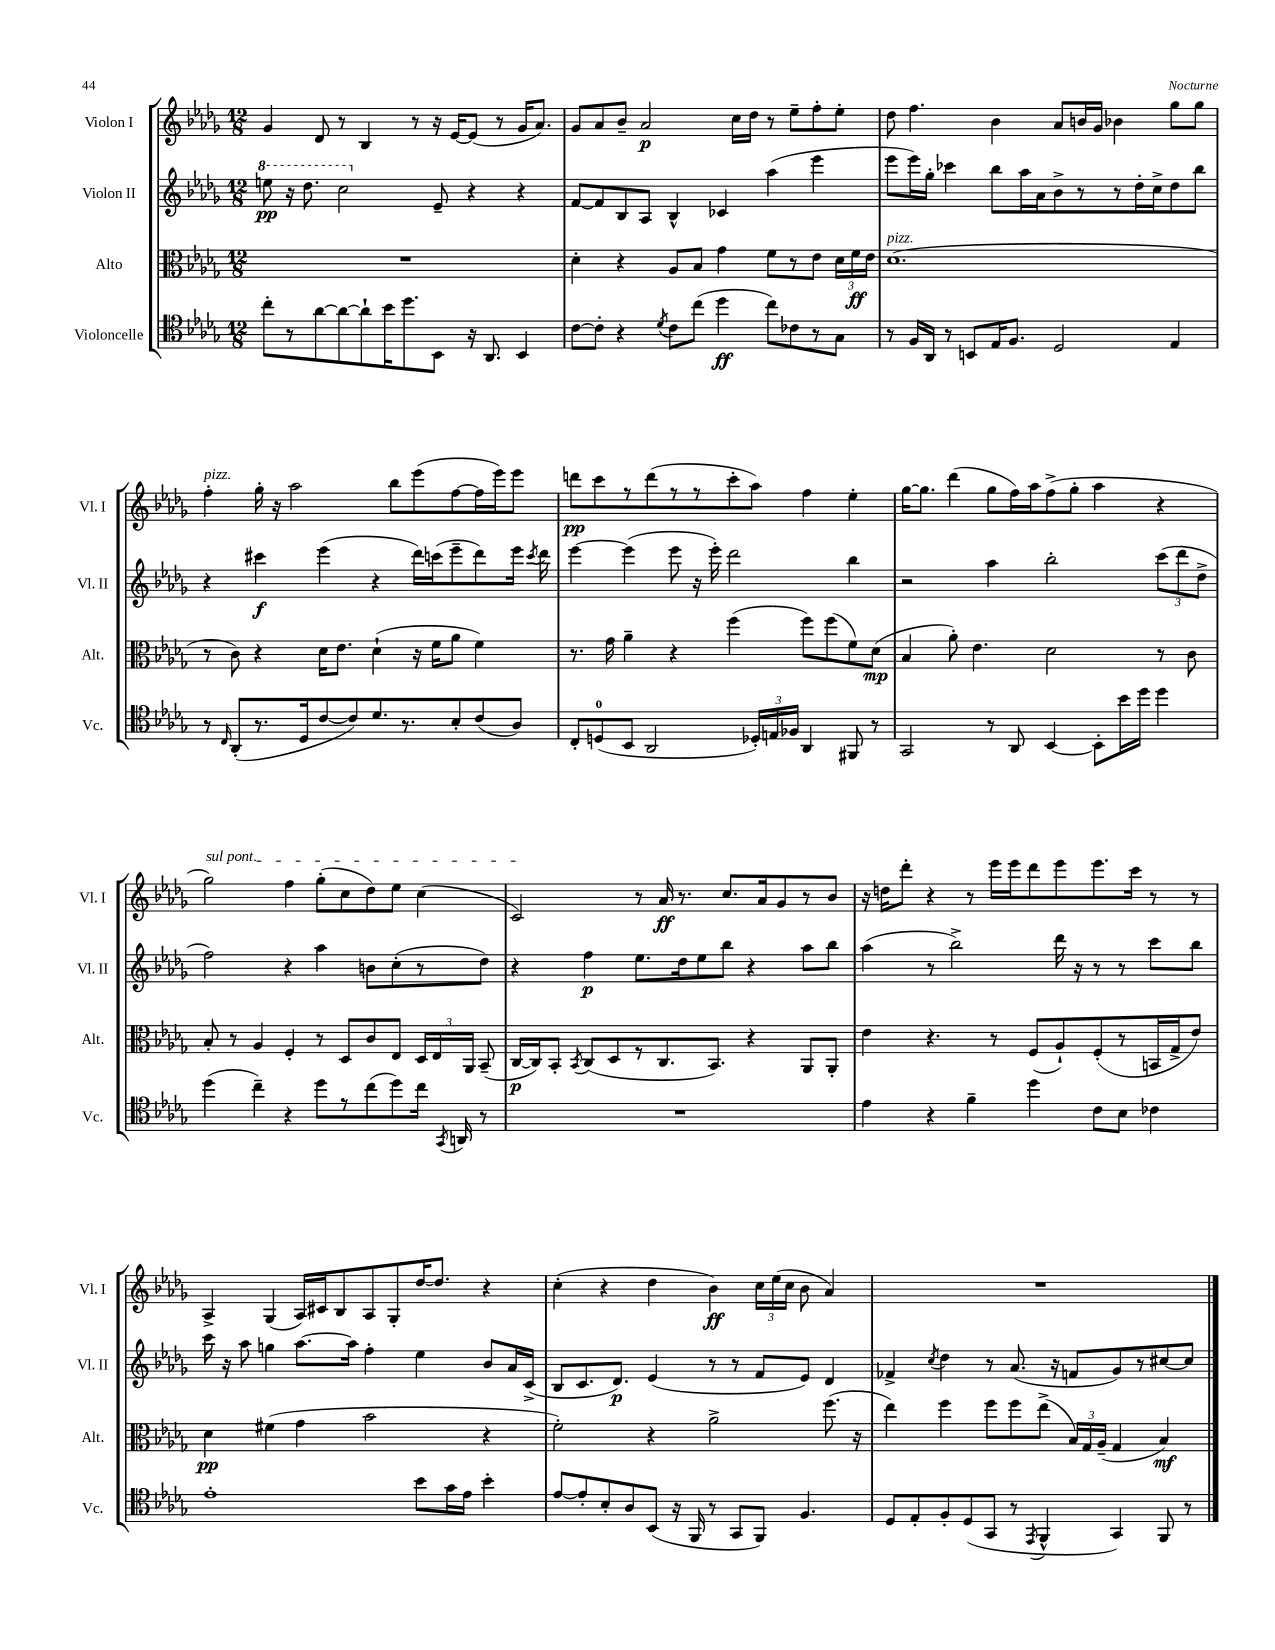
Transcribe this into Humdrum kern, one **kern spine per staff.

**kern	**dynam	**kern	**dynam	**kern	**dynam	**kern	**dynam
*part4	*part4	*part3	*part3	*part2	*part2	*part1	*part1
*staff4	*staff4	*staff3	*staff3	*staff2	*staff2	*staff1	*staff1
*I"Violoncelle	*	*I"Alto	*	*I"Violon II	*	*I"Violon I	*
*I'Vc.	*	*I'Alt.	*	*I'Vl. II	*	*I'Vl. I	*
*clefC4	*	*clefC3	*	*clefG2	*	*clefG2	*
*k[b-e-a-d-g-]	*	*k[b-e-a-d-g-]	*	*k[b-e-a-d-g-]	*	*k[b-e-a-d-g-]	*
*M12/8	*	*M12/8	*	*M12/8	*	*M12/8	*
*	*	*	*	*8va	*	*	*
=76	=76	=76	=76	=76	=76	=76	=76
8cc'\L	.	1.r	.	8eeen\	pp	4g-/	.
8r	.	.	.	16r	.	.	.
.	.	.	.	8.ddd-\	.	.	.
[8a-\	.	.	.	.	.	8d-/	.
8a-\_	.	.	.	2ccc\	.	8r	.
8a-`\]	.	.	.	.	.	4B-/	.
16b-\K	.	.	.	.	.	.	.
8.dd-\	.	.	.	.	.	.	.
.	.	.	.	.	.	8r	.
*	*	*	*	*X8va	*	*	*
8BB-\J	.	.	.	8e-~/	.	16r	.
.	.	.	.	.	.	[16e-/KL	.
16r	.	.	.	4r	.	(8e-/J]	.
8.AA-/	.	.	.	.	.	.	.
.	.	.	.	.	.	8r	.
4BB-/	.	.	.	4r	.	16g-/KL	.
.	.	.	.	.	.	8.a-/J)	.
=77	=77	=77	=77	=77	=77	=77	=77
[8c\L	.	4d-'\	.	[8f/L	.	8g-/L	.
8c'\J]	.	.	.	8f/]	.	8a-/	.
4r	.	4r	.	8B-/	.	8b-~/J	.
.	.	.	.	8A-/J	.	2a-/	p
8qd-/	.	.	.	.	.	.	.
8c\L	.	8A-/L	.	4B-^^/	.	.	.
(8cc\J	.	8B-/J	.	.	.	.	.
4dd-\	ff	4g-\	.	4c-X/	.	.	.
.	.	.	.	.	.	16cc\LL	.
.	.	.	.	.	.	16dd-\JJ	.
8cc\L)	.	8f\L	.	(4aa-\	.	8r	.
8c-X\	.	8r	.	.	.	8ee-~\L	.
8r	.	8e-\J	.	4eee-\	.	8ff'\	.
8G-\J	.	24d-\LL	.	.	.	8ee-'\J	.
.	.	24f\	ff	.	.	.	.
.	.	24e-\JJ	.	.	.	.	.
=78	=78	=78	=78	=78	=78	=78	=78
!	!	!LO:TX:a:i:t=pizz.	!	!	!	!	!
8r	.	(1.d-	.	8eee-\L	.	8dd-\	.
16F/LL	.	.	.	16eee-\L)	.	4.ff\	.
16AA-/JJ	.	.	.	16gg-'\JJ	.	.	.
8r	.	.	.	4ccc-X\	.	.	.
8BBn/L	.	.	.	.	.	.	.
16E-/K	.	.	.	8bb-\L	.	4b-\	.
8.F/J	.	.	.	.	.	.	.
.	.	.	.	16aa-\L	.	.	.
.	.	.	.	16a-\J	.	.	.
2D-/	.	.	.	8b-^\	.	8a-/L	.
.	.	.	.	8r	.	16bn/L	.
.	.	.	.	.	.	16g-/JJ	.
.	.	.	.	8r	.	4b-X\	.
.	.	.	.	16dd-'\L	.	.	.
.	.	.	.	16cc^\J	.	.	.
4E-/	.	.	.	8dd-\	.	8gg-\L	.
.	.	.	.	8bb-\J	.	8gg-\J	.
!!LO:LB:g=z
=79	=79	=79	=79	=79	=79	=79	=79
!	!	!	!	!	!	!LO:TX:a:i:t=pizz.	!
8r	.	8r	.	4r	.	4ff'\	.
16qqC/	.	.	.	.	.	.	.
(8AA-'/L	.	8c\)	.	.	.	.	.
8.r	.	4r	.	4ccc#X\	f	16gg-'\	.
.	.	.	.	.	.	16r	.
.	.	.	.	.	.	2aa-\	.
16D-/k	.	.	.	.	.	.	.
[8c/	.	16d-\KL	.	(4eee-\	.	.	.
.	.	8.e-\J	.	.	.	.	.
8c/])	.	.	.	.	.	.	.
8.d-/	.	(4d-`\	.	4r	.	.	.
.	.	.	.	.	.	8bb-\L	.
8.r	.	.	.	.	.	.	.
.	.	16r	.	16ddd-\LL)	.	(8eee-\	.
.	.	16f\KL	.	(16cccn\J	.	.	.
8B-'/	.	8a-\J	.	8eee-~\	.	[8ff\	.
(8c/	.	4f\)	.	8ddd-\)	.	16ff\L]	.
.	.	.	.	.	.	16eee-\J)	.
8A-/J)	.	.	.	16eee-\Jk	.	8eee-\J	.
.	.	.	.	8qccc/	.	.	.
.	.	.	.	16ddd-\	.	.	.
=80	=80	=80	=80	=80	=80	=80	=80
8C'/L	.	8.r	.	[4eee-\	.	8dddn\L	pp
(8Dn/	.	.	.	.	.	8ccc\	.
.	.	16g-\	.	.	.	.	.
8BB-/J	.	4a-~\	.	(4eee-\]	.	8r	.
2AA-/	.	.	.	.	.	(8ddd\	.
.	.	4r	.	8eee-\	.	8r	.
.	.	.	.	16r	.	8r	.
.	.	.	.	16eee-'\)	.	.	.
.	.	(4ff\	.	2ddd-\	.	8ccc'\	.
24D-X'/LL)	.	.	.	.	.	8aa-\J)	.
24En/	.	.	.	.	.	.	.
24F-X/JJ	.	.	.	.	.	.	.
4AA-/	.	8ff\L)	.	.	.	4ff\	.
.	.	(8ff\	.	.	.	.	.
8FF#X/	.	8f\)	.	4bb-\	.	4ee-'\	.
8r	.	(8d-\J	mp	.	.	.	.
=81	=81	=81	=81	=81	=81	=81	=81
2GG-/	.	4B-/	.	2r	.	[16gg-\KL	.
.	.	.	.	.	.	8.gg-\J]	.
.	.	8a-'\)	.	.	.	(4ddd-\	.
.	.	4.e-\	.	.	.	.	.
8r	.	.	.	4aa-\	.	8gg-\L	.
8AA-/	.	.	.	.	.	16ff\L)	.
.	.	.	.	.	.	16aa-\J	.
[4BB-/	.	2d-\	.	2bb-'\	.	(8ff^\	.
.	.	.	.	.	.	8gg-'\J	.
8BB-'\L]	.	.	.	.	.	4aa-\	.
16b-\L	.	.	.	.	.	.	.
16dd-\JJ	.	.	.	.	.	.	.
4dd-\	.	8r	.	(12ccc\L	.	4r	.
.	.	.	.	12ddd-\	.	.	.
.	.	8c\	.	.	.	.	.
.	.	.	.	12dd-^\J	.	.	.
!!LO:LB:g=z
=82	=82	=82	=82	=82	=82	=82	=82
!	!	!	!	!	!	!LO:TX:a:i:t=sul pont.	!
(4dd-\	.	8B-'/	.	2ff\)	.	2gg-\)	.
.	.	8r	.	.	.	.	.
4cc~\)	.	4A-/	.	.	.	.	.
4r	.	4F'/	.	4r	.	4ff\	.
8dd-\L	.	8r	.	4aa-\	.	(8gg-'\L	.
8r	.	8D-/L	.	.	.	8cc\	.
(8cc\	.	8c/	.	8bn\L	.	8dd-\)	.
8dd-\)	.	8E-/J	.	(8cc'\	.	8ee-\J	.
16cc\Jk	.	24D-/LL	.	8r	.	(4cc\	.
.	.	24E-/	.	.	.	.	.
8qGG-/	.	.	.	.	.	.	.
16AAn/	.	.	.	.	.	.	.
.	.	24AA-/JJ	.	.	.	.	.
8r	.	(8BB-~/	.	8dd-\J)	.	.	.
=83	=83	=83	=83	=83	=83	=83	=83
1.r	.	[16C/LL	p	4r	.	2c/)	.
.	.	16C/J])	.	.	.	.	.
.	.	8BB-'/J	.	.	.	.	.
.	.	8qBB-/	.	.	.	.	.
.	.	(8C/L	.	4ff\	p	.	.
.	.	8D-/	.	.	.	.	.
.	.	8r	.	8.ee-\L	.	8r	.
.	.	8.C/	.	.	.	16a-/	ff
.	.	.	.	16dd-\k	.	8.r	.
.	.	.	.	8ee-\	.	.	.
.	.	8.BB-/J)	.	.	.	.	.
.	.	.	.	8bb-\J	.	8.cc/L	.
.	.	4r	.	4r	.	.	.
.	.	.	.	.	.	16a-/k	.
.	.	.	.	.	.	8g-/	.
.	.	8AA-/L	.	8aa-\L	.	8r	.
.	.	8AA-'/J	.	8bb-\J	.	8b-/J	.
=84	=84	=84	=84	=84	=84	=84	=84
4e-\	.	4e-\	.	(4aa-\	.	16r	.
.	.	.	.	.	.	16ddn\KL	.
.	.	.	.	.	.	8ddd-'\J	.
4r	.	4.r	.	8r	.	4r	.
.	.	.	.	2bb-^\)	.	.	.
4f~\	.	.	.	.	.	8r	.
.	.	8r	.	.	.	16eee-\LL	.
.	.	.	.	.	.	16eee-\J	.
4dd-\	.	(8F/L	.	.	.	8ddd-\	.
.	.	8A-`/)	.	16ddd-\	.	8eee-\	.
.	.	.	.	16r	.	.	.
8c\L	.	(8F'/	.	8r	.	8.eee-\	.
8B-\J	.	8r	.	8r	.	.	.
.	.	.	.	.	.	16ccc\Jk	.
4c-X\	.	16BBn/L	.	8ccc\L	.	8r	.
.	.	16G-^/J	.	.	.	.	.
.	.	8e-/J)	.	8bb-\J	.	8r	.
!!LO:LB:g=z
=85	=85	=85	=85	=85	=85	=85	=85
1e-'	.	4d-\	pp	16ccc\	.	4A-^/	.
.	.	.	.	16r	.	.	.
.	.	.	.	8aa-\	.	.	.
.	.	(4f#X\	.	4ggn\	.	(4G-/	.
.	.	4g-\	.	[8.aa-\L	.	16A-/LL)	.
.	.	.	.	.	.	16c#X/J	.
.	.	.	.	.	.	8B-/	.
.	.	.	.	16aa-\Jk]	.	.	.
.	.	2b-\	.	4ff'\	.	8A-/	.
.	.	.	.	.	.	8G-'/	.
8b-\L	.	.	.	4ee-\	.	[16dd-/K	.
.	.	.	.	.	.	8.dd-/J]	.
16g-\L	.	.	.	.	.	.	.
16e-\JJ	.	.	.	.	.	.	.
4b-'\	.	4r	.	8b-/L	.	4r	.
.	.	.	.	16a-/L	.	.	.
.	.	.	.	(16c^/JJ	.	.	.
=86	=86	=86	=86	=86	=86	=86	=86
[8e-/L	.	2f'\)	.	8B-/L	.	(4cc'\	.
8e-'/]	.	.	.	8.c/	.	.	.
8B-'/	.	.	.	.	.	4r	.
.	.	.	.	8.d-/J)	p	.	.
8A-/	.	.	.	.	.	.	.
(8BB-/J	.	4r	.	(4e-/	.	4dd-\	.
16r	.	.	.	.	.	.	.
16FF/	.	.	.	.	.	.	.
8r	.	2a-^\	.	8r	.	4b-\)	ff
8GG-/L	.	.	.	8r	.	.	.
8FF/J)	.	.	.	8f/L	.	24cc\LL	.
.	.	.	.	.	.	(24ee-\	.
.	.	.	.	.	.	24cc\JJ	.
4.F/	.	.	.	8e-/J)	.	8b-\	.
.	.	(8.ff\	.	4d-/	.	4a-/)	.
.	.	16r	.	.	.	.	.
=87	=87	=87	=87	=87	=87	=87	=87
8D-/L	.	4ee-\)	.	4f-X^/	.	1.r	.
8E-'/	.	.	.	.	.	.	.
.	.	.	.	8qcc/	.	.	.
8F'/	.	4ff\	.	4dd-\	.	.	.
(8D-/	.	.	.	.	.	.	.
8GG-/J	.	8ff\L	.	8r	.	.	.
8r	.	8ff\	.	(8.a-/	.	.	.
8qEE-/	.	.	.	.	.	.	.
4FF^^/	.	(8ee-^\J	.	.	.	.	.
.	.	.	.	16r	.	.	.
.	.	24B-/LL)	.	8fn/L	.	.	.
.	.	24G-/	.	.	.	.	.
.	.	(24A-~/JJ	.	.	.	.	.
4GG-/)	.	4G-/	.	8g-/)	.	.	.
.	.	.	.	8r	.	.	.
8FF/	.	4B-/)	mf	[8cc#X/	.	.	.
8r	.	.	.	8cc#/J]	.	.	.
==	==	==	==	==	==	==	==
*-	*-	*-	*-	*-	*-	*-	*-
